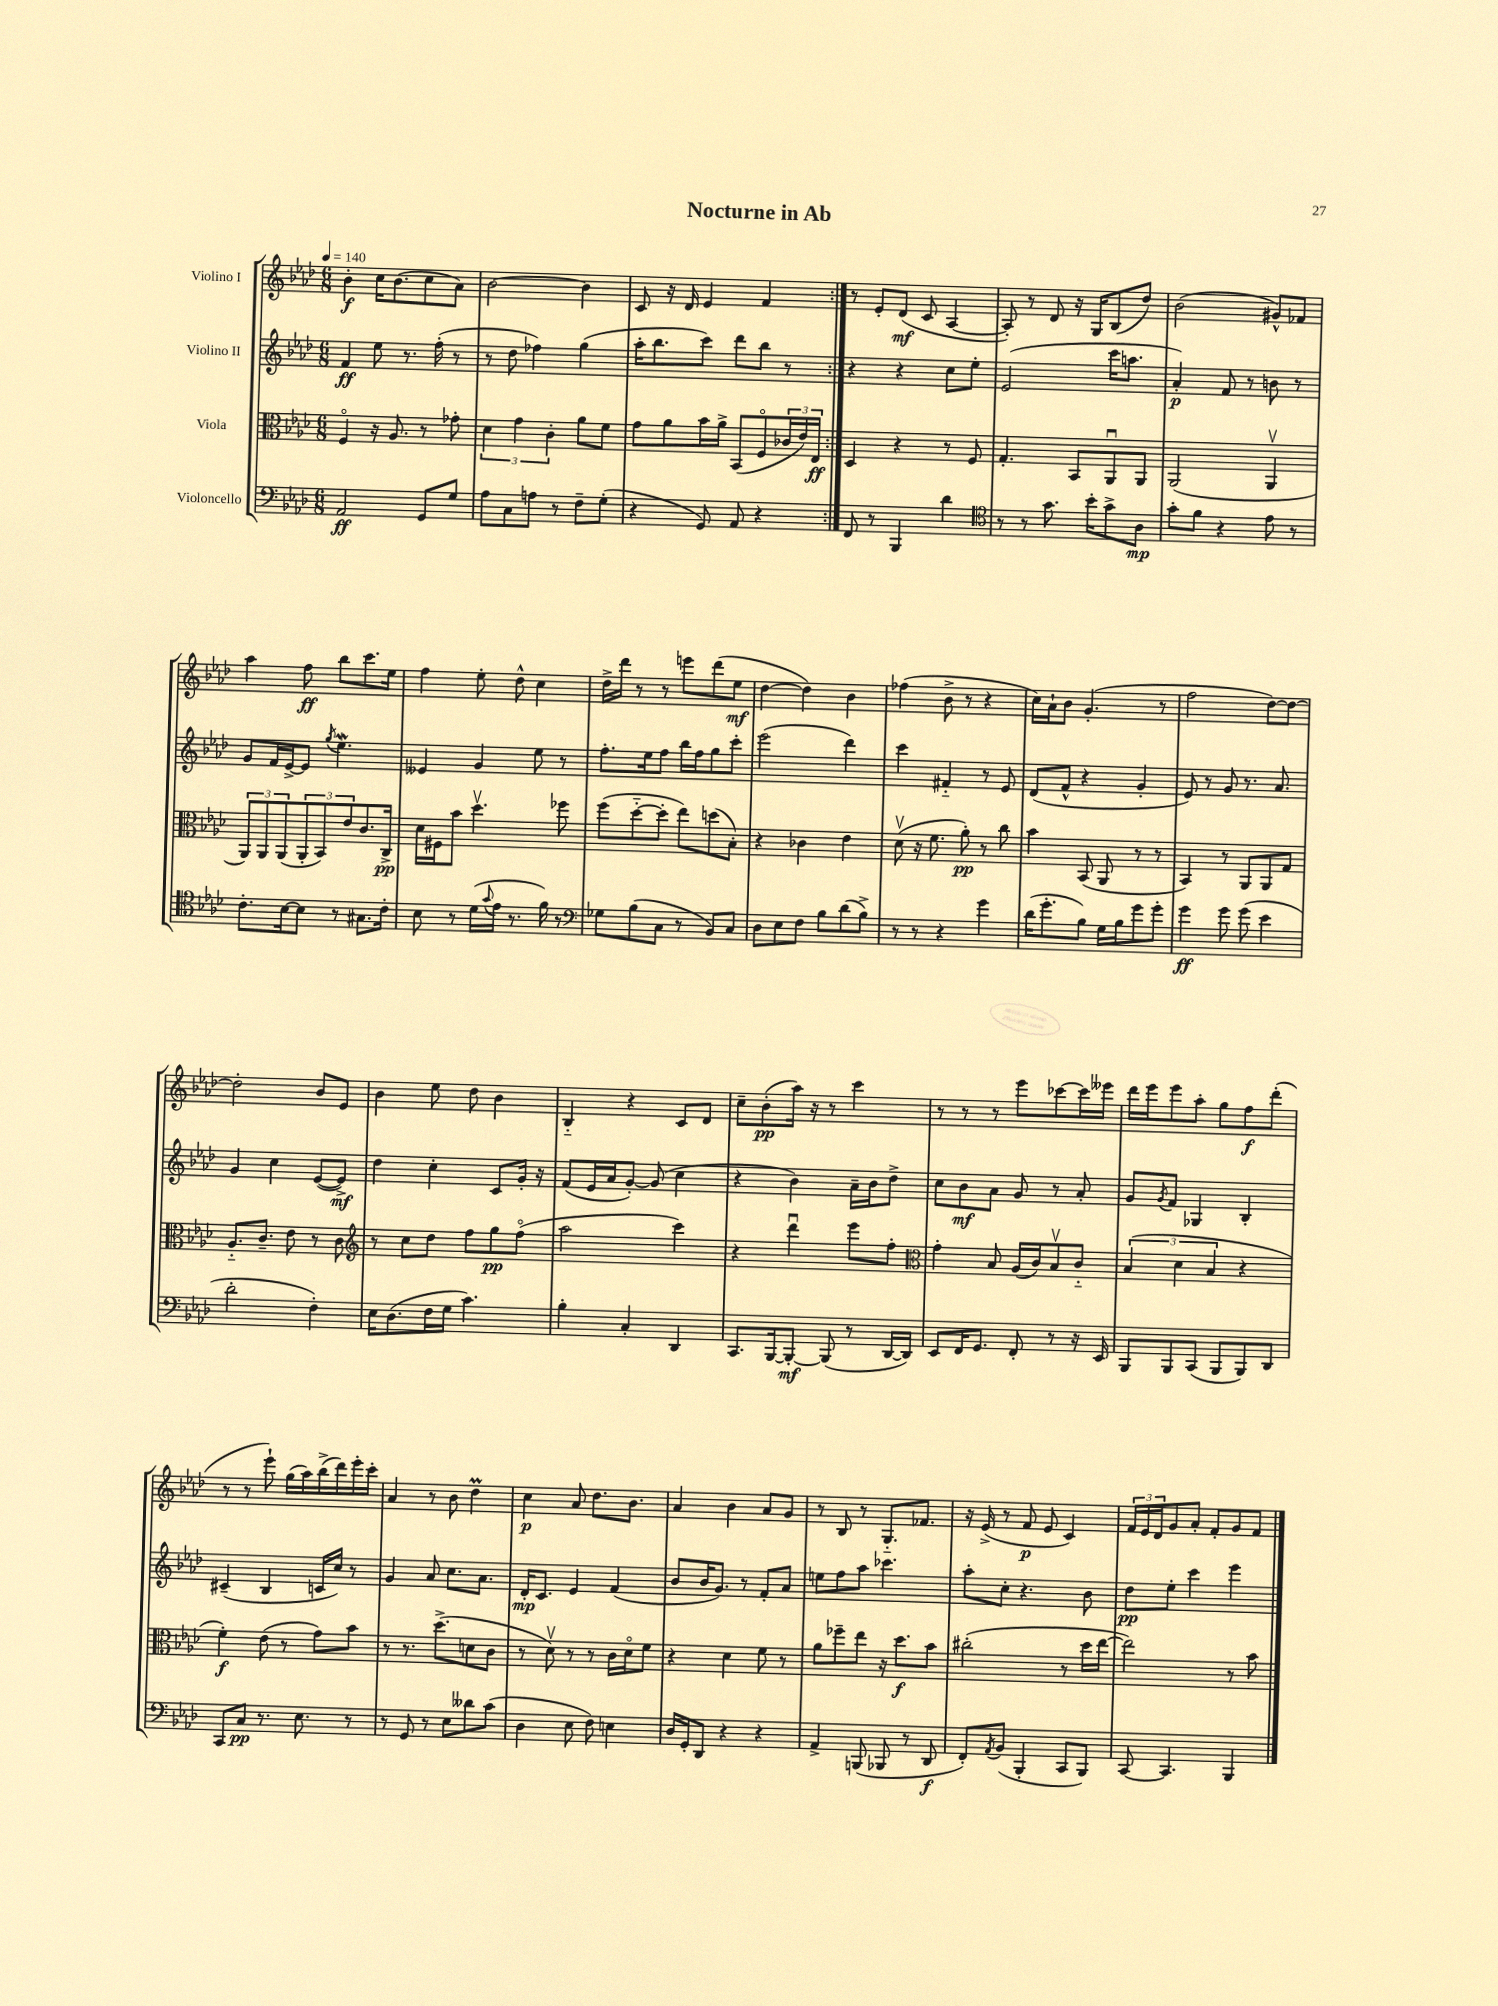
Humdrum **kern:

**kern	**kern	**kern	**kern
*staff4	*staff3	*staff2	*staff1
*clefF4	*clefC3	*clefG2	*clefG2
*k[b-e-a-d-]	*k[b-e-a-d-]	*k[b-e-a-d-]	*k[b-e-a-d-]
*M6/8	*M6/8	*M6/8	*M6/8
*MM140	*MM140	*MM140	*MM140
2AA-	4Fo	4f	4b-'
.	16r	8ee-	16cc
.	8.A-	.	(8.b-
.	.	8.r	.
8GG	8r	.	8cc
.	.	(16ff'	.
8G	8g-'	8r	8a-)
=	=	=	=
8A-	6d-	8r	[2b-
8C	.	8dd-	.
.	6g	.	.
8A	.	4ff-)	.
.	6c'	.	.
8r	.	.	.
8F~	8a-	(4gg	4b-]
(8G'	8f	.	.
=	=	=	=
4r	8g	16aa-'	8c
.	.	8.bb-	.
.	8a-	.	16r
.	.	.	16d-
8GG)	16b-	8ccc)	4e-
.	16a-^	.	.
8AA-	(8BB-	8ddd-	.
4r	8Fo	8bb-	4f
.	24c-	8r	.
.	24e-)	.	.
.	24E-	.	.
=:|!	=:|!	=:|!	=:|!
8FF	4D-	4r	8r
8r	.	.	8e-'
4BBB-	4r	4r	(8d-
.	.	.	8c
4d-	8r	8cc	[4A-
.	8F	8ee-'	.
=	=	=	=
*clefC4	*	*	*
8r	4.G'	(2e-	8A-'])
8r	.	.	8r
8.g	.	.	8d-
.	8BB-	.	16r
16b-'	.	.	16G
8g^	8AA-u	16ccc	(8B-
.	.	8.aa	.
8A-	8AA-	.	8dd-)
=	=	=	=
8g'	(2AA-	4a-')	(2b-
8f	.	.	.
4r	.	8f	.
.	.	8r	.
8e-	4AA-v	8b	8g#^^)
8r	.	8r	8f-
=	=	=	=
8.c'	12AA-)	8g	4aa-
.	12AA-	.	.
.	.	16f	.
.	(12AA-	.	.
[16B-	.	[16e-^	.
8B-]	12AA-'	8e-]	8ff
.	12BB-)	.	.
.	.	8qgg	.
8r	.	4.ee-	8bb-
.	12e-	.	.
8.G#	8.c	.	8.ccc
16c'	16C^	.	16ee-
=	=	=	=
8B-	16d-	4e--	4ff
.	16F#	.	.
8r	8b-	.	.
(16d-	4.dd-v	4g	8ee-'
8qqg	.	.	.
16e-	.	.	.
8.r	.	.	8dd-^^
.	.	8ee-	4cc
16f)	.	.	.
8r	8ff-	8r	.
=	=	=	=
*clefF4	*	*	*
8G-	(8ff	8.ff'	16dd-^
.	.	.	16ddd-
(8B-	[8dd-'~	.	8r
.	.	16ee-	.
8C	8dd-']	8ff	8r
8r	8ee-)	16bb-	8eee
.	.	16ff	.
8BB-)	(8dd	8gg	(8ddd-
8C	8B-')	8ccc'	8ee-
=	=	=	=
8D-	4r	(2eee-	[4dd-
8E-	.	.	.
8F	4c-	.	4dd-])
8B-	.	.	.
(8d-	4e-	4ddd-)	4b-
8B-^)	.	.	.
=	=	=	=
8r	(8d-v	4ccc	(4ff-
8r	16r	.	.
.	8.f	.	.
4r	.	4f#'~	8b-^
.	8a-')	.	8r
4g	8r	8r	4r
.	8cc	8e-	.
=	=	=	=
(16d-	4b-	(8d-	16cc)
8.g'	.	.	16a-`
.	.	8f^^	8b-
8B-)	(8BB-	4r	(4.g'
16G	8AA-	.	.
16B-	.	.	.
8g	8r	4g'	.
8g'	8r	.	8r
=	=	=	=
4g	4BB-)	8e-)	2ff
.	.	8r	.
8g	8r	8g	.
(8g	8AA-	8.r	.
4e-	8AA-	.	[8dd-)
.	.	8.a-	.
.	8G	.	8dd-_
=	=	=	=
2d-'	8.A-'~	4g	2dd-']
.	8.c~	.	.
.	.	4cc	.
.	8e-	.	.
4F')	8r	([8e-	8b-
.	8c	8e-^])	8e-
=	=	=	=
*	*clefG2	*	*
16E-	8r	4dd-	4b-
(8.D-	.	.	.
.	8cc	.	.
16F	8dd-	4cc'	8ee-
16G	.	.	.
4.c)	8ff	.	8dd-
.	8gg	8c	4b-
.	(8ffo	16g'	.
.	.	16r	.
=	=	=	=
4B-'	2aa-	(8f	4B-'~
.	.	16e-	.
.	.	16a-	.
4C'	.	[8g')	4r
.	.	(8g]	.
4DD-	4ccc)	4cc	8c
.	.	.	8d-
=	=	=	=
8.CC	4r	4r	8cc~
.	.	.	(8b-'
[16BBB-	.	.	.
8BBB-'_	4ddd-u	4b-)	16aa-)
.	.	.	16r
(8BBB-]	.	.	8r
8r	8eee-	16a-~	4ccc
.	.	16b-	.
[16DD-	8ff'	8dd-^	.
16DD-])	.	.	.
=	=	=	=
*	*clefC3	*	*
8EE-	4g'	8cc	8r
16FF	.	8b-	8r
8.GG	.	.	.
.	8B-	8a-	8r
8FF'	(16A-	8g	8eee-
.	16c)	.	.
8r	8B-v	8r	[8ccc-
16r	8c'~	8a-'	16ccc-]
16EE-	.	.	16eee--
=	=	=	=
8BBB-	(6B-	8g	16ddd-
.	.	.	16eee-
.	.	8qg	.
8BBB-	.	8f	8eee-
.	6d-	.	.
(8CC	.	4G-	8aa-'
.	6B-	.	.
8BBB-	.	.	8gg
8BBB-)	4r	4B-'	8ff
8DD-	.	.	(8ddd-'
=	=	=	=
8CC	4f')	(4c#~	8r
8C	.	.	8r
8.r	(8e-	4B-	8eee-`)
.	8r	.	(16gg
8.E-	.	.	16aa-)
.	8g)	16c	(16bb-^
.	.	16cc)	16ddd-)
8r	8b-	8r	16eee-'
.	.	.	16ccc'
=	=	=	=
8r	8r	4g	4a-
8GG	8.r	.	.
8r	.	8a-	8r
.	(8.dd-^	.	.
8E-	.	8.cc	8b-
8d--	8d	.	4dd-
.	.	8.a-	.
(8c	8c	.	.
=	=	=	=
4D-	8r	16d-'	4cc
.	.	8.c	.
.	8d-v)	.	.
8E-	8r	4e-	8a-
8F)	8r	.	8.dd-
4E	16c	(4f	.
.	16d-o	.	8.b-
.	8f	.	.
=	=	=	=
16D-	4r	8b-	4a-
16GG'	.	.	.
8DD-	.	16b-	.
.	.	8.g)	.
4r	4d-	.	4b-
.	.	8r	.
4r	8f	8f'	8a-
.	8r	8a-	8g
=	=	=	=
4AA-^	8a-	8ee	8r
.	8ff-~	8ff	8B-
(8BBB	8ee-	8aa-	8r
8BBB-	16r	4.ccc-	8.G'~
.	8.dd-	.	.
8r	.	.	.
.	.	.	8.f-
8DD-	8b-	.	.
=	=	=	=
8FF')	(2cc#'	8aa-'	16r
.	.	.	(16e-^
8qAA-	.	.	.
(8BB-	.	8cc'	8r
4BBB-'	.	4.r	8f
.	.	.	8e-
8CC	8r	.	4c)
8BBB-)	16dd-	8b-	.
.	[16ee-	.	.
=	=	=	=
[8CC	2ee-])	8dd-	24f
.	.	.	24e-
.	.	.	24d-
4.CC]	.	8ee-'	8g
.	.	4ccc	8a-'
.	.	.	8f'
4BBB-	8r	4eee-	8g
.	8b-	.	8f
==	==	==	==
*-	*-	*-	*-
